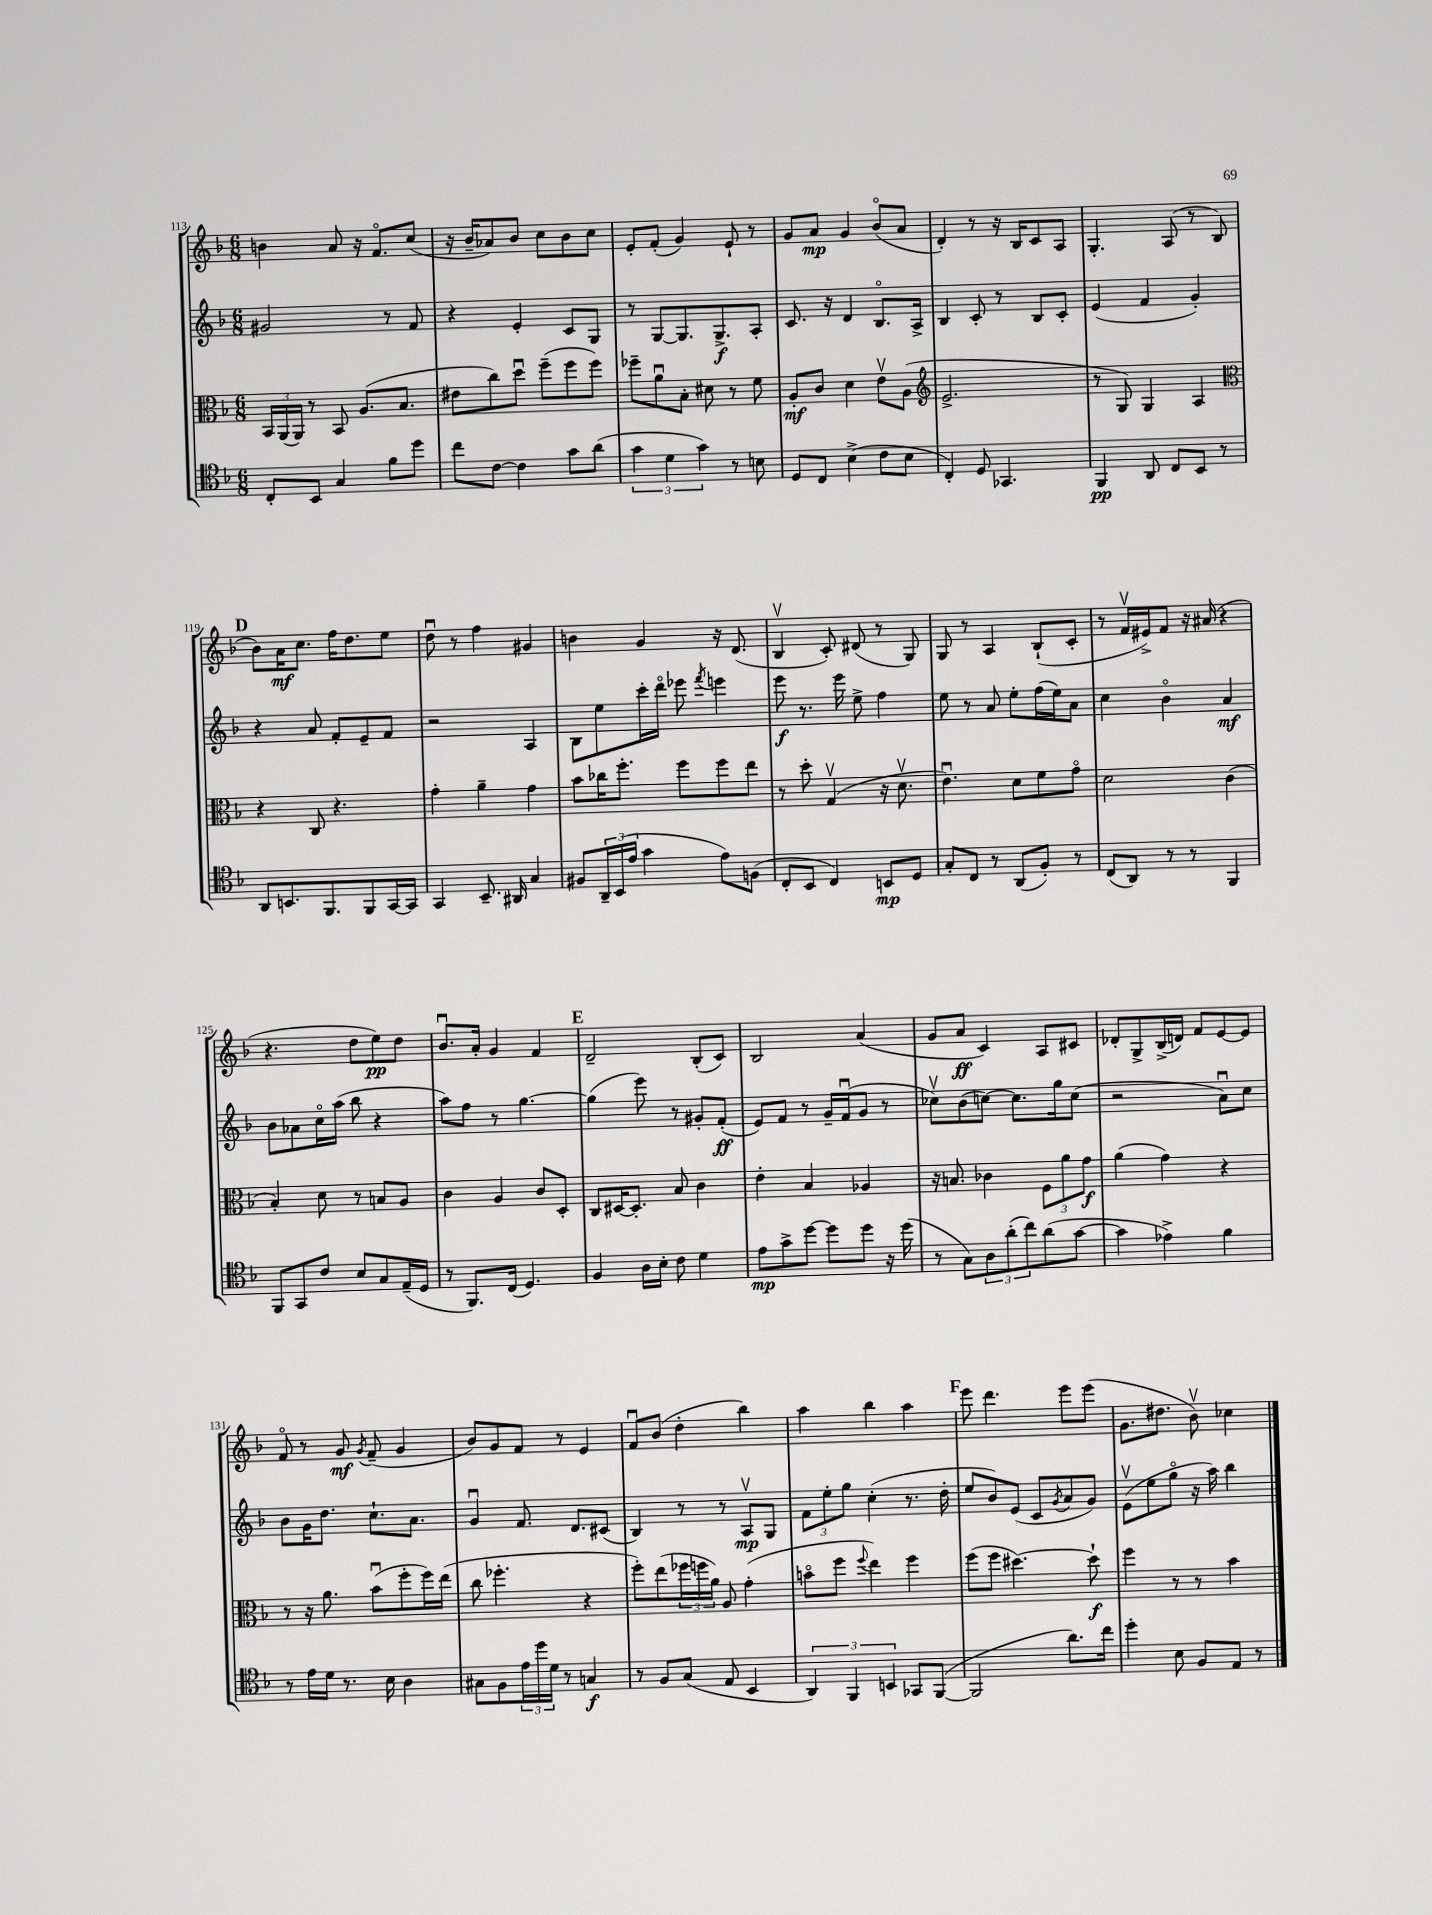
<<
\new StaffGroup <<
\new Staff = "s0" {
    \clef treble \key f \major \numericTimeSignature \time 6/8
    b'4 a'8 r16 f'8.\flageolet c''8( |
    r16 bes'16-- aes'8) bes'8 c''8 bes'8 c''8 |
    e'8-. f'8-.( g'4) e'8-! r8 |
    g'8 a'8\mp g'4 bes'8\flageolet( a'8 |
    d'4-.) r8 r16 bes16 c'8 a8 |
    g4.-. a8( r8 bes8 |
    \mark \markup { \bold "D" } bes'8) a'16\mf c''8. f''16 d''8. e''8 |
    d''8\downbow r8 f''4 gis'4 |
    b'4 g'4 r16 d'8.( |
    bes4\upbow c'8-.) dis'8( r8 g8) |
    g8 r8 a4 bes8-!( c'8-. |
    r8 f'16\upbow eis'16->) f'8 r16 ais'16( r4 |
    r4. d''8 e''8\pp) d''8 |
    bes'8.\downbow a'16-. g'4 f'4 |
    \mark \markup { \bold "E" } d'2-- bes8-.( c'8) |
    bes2 a'4( |
    g'8 a'8\ff c'4) a8 cis'8 |
    des'8-. g8-> bes16->( d'16) f'8 e'8~ e'8 |
    f'8\flageolet r8 g'8\mf \acciaccatura { g'8 } f'8--( g'4 |
    bes'8) g'8 f'8 r8 e'4 |
    f'8\downbow bes'8( d''4-. bes''4) |
    a''4 bes''4 a''4 |
    \mark \markup { \bold "F" } e'''8 d'''4. e'''8 e'''8( |
    g'8. dis''8. bes'8\upbow) ces''4 \bar "|." |
}
\new Staff = "s1" {
    \clef treble \key f \major \numericTimeSignature \time 6/8
    gis'2 r8 f'8 |
    r4 e'4-. c'8 g8 |
    r8 g8~ g8. g8.->\f a8-. |
    c'8. r16 d'4 bes8.\flageolet a16-> |
    bes4 c'8-. r8 bes8 c'8-. |
    e'4( f'4 g'4-.) |
    \mark \markup { \bold "D" } r4 a'8 f'8-. e'8-- f'8 |
    r2 a4 |
    bes8 e''8 c'''16-. d'''16\flageolet ees'''8 \acciaccatura { f'''8 } e'''4 |
    e'''8\f r8. e'''16 e''8-> f''4 |
    e''8 r8 a'8 e''8-. f''16( e''16) a'8 |
    c''4 bes'4\flageolet a'4\mf |
    bes'8 aes'8 c''16\flageolet a''16( bes''8 r4 |
    a''8) f''8 r8 g''4.~ |
    \mark \markup { \bold "E" } g''4( e'''8) r8 gis'8-. f'8-.\ff( |
    e'8) f'8 r8 g'16-- f'16\downbow( g'8 r8 |
    ces''8\upbow) bes'8( c''8~) c''8. g''16 c''8( |
    r2 a'8\downbow) c''8 |
    bes'8 g'16 d''8. c''8.-! a'8. |
    g'4\downbow f'8. d'8. cis'8( |
    bes4) r8 r8 a8\upbow\mp g8 |
    \tuplet 3/2 { f'8 e''8-. g''8 } c''4-.( r8. d''16-. |
    \mark \markup { \bold "F" } e''8 bes'8) e'8( c'8 \acciaccatura { g'8 } a'8 g'8) |
    e'8\upbow( e''8 g''8\flageolet r16 a''16) bes''4 \bar "|." |
}
\new Staff = "s2" {
    \clef alto \key f \major \numericTimeSignature \time 6/8
    \tuplet 3/2 { bes,16 a,16( a,16) } r8 bes,8 a8.( bes8. |
    eis'8 c''8) d''8\downbow f''8--( f''8 f''8) |
    fes''8-- a'8\downbow bes8-. dis'8 r8 f'8 |
    a8-.\mf c'8 d'4 e'8\upbow a8( |
    \clef treble e'2.-> |
    r8 g8) g4 a4 |
    \mark \markup { \bold "D" } \clef alto r4 c8 r4. |
    g'4-. a'4-- g'4 |
    bes'8 ces''16 f''8.-. f''8 f''8 e''8 |
    r8 d''8-. g4\upbow( r16 d'8.\upbow |
    e'4.\downbow) d'8 f'8 g'8\flageolet |
    d'2 c'4( |
    bes4-.) d'8 r8 b8 a8 |
    c'4 a4 c'8 d8-. |
    \mark \markup { \bold "E" } c8 dis16~ dis8.-. bes8 c'4 |
    e'4-. bes4 aes4 |
    r16 b8. ces'4 \tuplet 3/2 { f8 a'8 g'8\f } |
    a'4( g'4) r4 |
    r8 r16 a'8. bes'8\downbow( f''8-. f''16) e''16( |
    c''8 fes''4.-. r4 |
    f''8-.) e''8( \tuplet 3/2 { fes''16 f''16 a'16) } a8 g'4-.( |
    b'8\flageolet f''8 \appoggiatura { f''8 } e''4) f''4 |
    \mark \markup { \bold "F" } f''8( f''8 dis''4.~) dis''8-!\f |
    f''4 r8 r8 bes'4 \bar "|." |
}
\new Staff = "s3" {
    \clef tenor \key f \major \numericTimeSignature \time 6/8
    c8-. bes,8 g4 f'8 d''8 |
    c''8 c'8~ c'4 g'8 a'8( |
    \tuplet 3/2 { g'4 d'4 g'4) } r8 b8 |
    d8 c8 bes4->( c'8 bes8 |
    c4-.) d8 ges,4. |
    f,4\pp a,8 c8 bes,8 r8 |
    \mark \markup { \bold "D" } a,8 b,8. f,8. f,8 g,16~ g,16 |
    g,4 bes,8.-- ais,16 g4 |
    fis8 \tuplet 3/2 { a,16-- bes,16( e'16 } g'4 e'8) f8( |
    c8-. bes,8 c4) b,8\mp d8 |
    g8-. c8 r8 a,8( f8-.) r8 |
    c8( a,8) r8 r8 f,4 |
    f,8 g,8 c'8 bes8 g8 e16--( d16 |
    r8 f,8.) c16( d4.) |
    \mark \markup { \bold "E" } f4 a16 bes16-. c'8 d'4 |
    e'8\mp g'8-> d''8~ d''8 d''8 r16 d''16( |
    r8 g8) \tuplet 3/2 { a8 a'8-.( c''8) } a'8( g'8~ |
    g'4 ees'4->) f'4 |
    r8 e'16 d'16 r8. bes16 a4 |
    gis8 f8 \tuplet 3/2 { e'16 d''16 d'16 } r8 g4\f |
    r8 f8 g8( e8 bes,4 |
    \tuplet 3/2 { a,4) f,4 b,4 } ges,8 f,8~( |
    \mark \markup { \bold "F" } f,2 a'8.) c''16 |
    d''4-. bes8 f8 e8 r8 \bar "|." |
}
>>
>>
\layout { \context { \Score currentBarNumber = #113 } }
